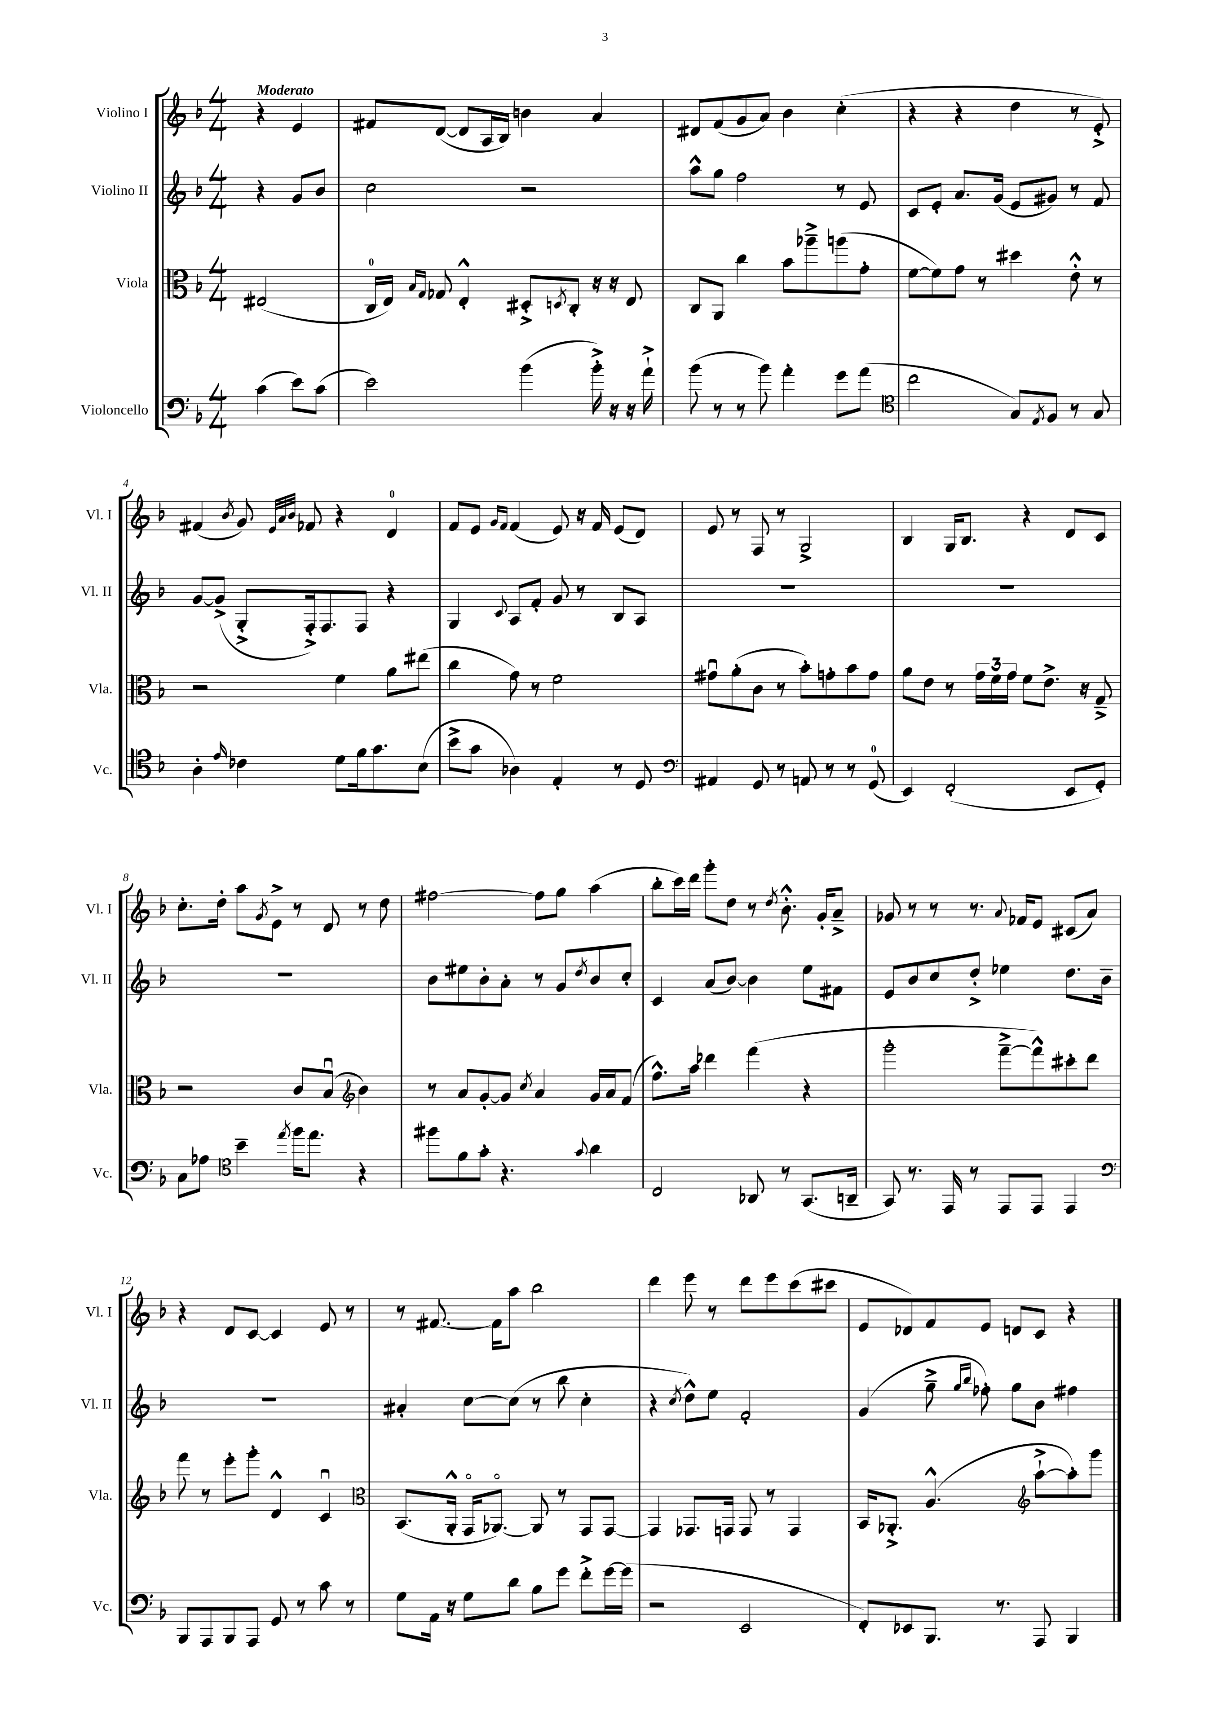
<<
\new StaffGroup <<
\new Staff = "s0" \with { instrumentName = "Violino I" shortInstrumentName = "Vl. I" } {
    \clef treble \key f \major \numericTimeSignature \time 4/4 \partial 2 \tempo "Moderato"
    r4 e'4 |
    fis'8 d'8~( d'8 a16 bes16) b'4 a'4 |
    dis'8 f'8( g'8 a'8) bes'4 c''4-.( |
    r4 r4 d''4 r8 e'8-.->) |
    fis'4( \acciaccatura { bes'8 } g'8) \grace { e'32 a'32 bes'32 } fes'8 r4 d'4-0 |
    f'8 e'8 \grace { g'16 f'16 } f'4( e'8) r16 f'16 e'8( d'8) |
    e'8 r8 f8 r8 g2-> |
    bes4 g16 bes8. r4 d'8 c'8 |
    c''8.-. d''16-. a''8 \acciaccatura { g'8 } e'8-> r8 d'8 r8 d''8 |
    fis''2~ fis''8 g''8 a''4( |
    bes''8-. c'''16) d'''16 g'''8-. d''8 r8 \acciaccatura { d''8 } bes'8.-.-^ g'16-. a'8---> |
    ges'8 r8 r8 r8. \appoggiatura { a'8 } fes'16 e'8 cis'8( a'8) |
    r4 d'8 c'8~ c'4 e'8 r8 |
    r8 fis'8.~ fis'16 a''8 bes''2 |
    d'''4 e'''8 r8 d'''8 e'''8 c'''8( cis'''8 |
    e'8 des'8) f'8 e'8 d'8 c'8 r4 \bar "|." |
}
\new Staff = "s1" \with { instrumentName = "Violino II" shortInstrumentName = "Vl. II" } {
    \clef treble \key f \major \numericTimeSignature \time 4/4 \partial 2
    r4 g'8 bes'8 |
    c''2 r2 |
    a''8-^ g''8 f''2 r8 e'8 |
    c'8 e'8-. a'8. g'16( e'8 gis'8) r8 f'8 |
    g'8~ g'8->( g8-.-> f16-.->) f8. f8 r4 |
    g4 \appoggiatura { c'8 } a8 f'8-. g'8 r8 bes8 a8 |
    R1 |
    R1 |
    R1 |
    bes'8 eis''8 bes'8-. a'8-. r8 g'8 \acciaccatura { d''8 } bes'8 c''8-. |
    c'4 a'8( bes'8~) bes'4 e''8 fis'8 |
    e'8 bes'8 c''8 d''8-.-> ees''4 d''8. bes'16-- |
    R1 |
    ais'4-. c''8~ c''8( r8 bes''8 c''4-. |
    r4 \acciaccatura { c''8 } d''8-^) e''8 f'2-. |
    g'4( g''8---> \grace { g''16 bes''16 } fes''8-.) g''8 bes'8 fis''4 \bar "|." |
}
\new Staff = "s2" \with { instrumentName = "Viola" shortInstrumentName = "Vla." } {
    \clef alto \key f \major \numericTimeSignature \time 4/4 \partial 2
    eis2( |
    c16-0 e16) \grace { bes16 g16 } ges8 e4-.-^ dis8-.-> \acciaccatura { d8 } c8-. r16 r16 e8 |
    c8 a,8 c''4 bes'8 aes''8---> a''8( g'8-. |
    f'8~ f'8) g'8 r8 dis''4 e'8-.-^ r8 |
    r2 f'4 a'8 eis''8( |
    c''4 g'8) r8 f'2 |
    gis'8\downbow a'8-.( c'8 r8 bes'8-.) g'8-. bes'8 g'8 |
    a'8 e'8 r8 \tuplet 3/2 { g'16 f'16 g'16 } f'8 e'8.-> r16 g8---> |
    r2 c'8 bes8\downbow( \clef treble bes'4) |
    r8 a'8 g'8~-. g'8 \acciaccatura { c''8 } a'4 g'16 a'16 f'8( |
    f''8.-^) a''16 des'''4 f'''4( r4 |
    g'''2-. f'''8~---> f'''8-^) cis'''8-. d'''8 |
    f'''8 r8 e'''8-. g'''8-. d'4-^ c'4\downbow |
    \clef alto bes,8.( a,16-.-^ g,16\flageolet aes,8.~\flageolet) aes,8 r8 g,8 g,8~ |
    g,4 ges,8. g,16 g,8 r8 g,4 |
    bes,16 aes,8.-.-> a4.-^( \clef treble a''8~-!-> a''8-.) g'''8 \bar "|." |
}
\new Staff = "s3" \with { instrumentName = "Violoncello" shortInstrumentName = "Vc." } {
    \clef bass \key f \major \numericTimeSignature \time 4/4 \partial 2
    c'4( e'8) c'8( |
    e'2) bes'4( bes'16-.->) r16 r16 a'16-!-> |
    bes'8( r8 r8 bes'8) a'4-. g'8 a'8( |
    \clef tenor c''2 g8) \acciaccatura { e8 } f8 r8 g8 |
    a4-. \grace { e'16 } ces'4 d'8 f'16 g'8. bes8( |
    bes'8-> g'8 aes4) e4-. r8 d8 |
    \clef bass ais,4 g,8 r8 a,8 r8 r8 g,8-0( |
    e,4) f,2-.( e,8 g,8-.) |
    c8 aes8 \clef tenor bes'4-- \acciaccatura { e''8 } f''16 e''8. r4 |
    fis''8 f'8 g'8-. r4. \appoggiatura { g'8 } a'4 |
    c2 aes,8 r8 g,8.( a,16-- |
    g,8) r8. e,16 r8 e,8 e,8 e,4 |
    \clef bass bes,,8 a,,8 bes,,8 a,,8 g,8 r8 c'8 r8 |
    g8 a,16 r16 g8 d'8 bes8 g'8 f'8-.-> g'16~ g'16( |
    r2 e,2 |
    f,8-.) ees,8 bes,,8. r8. a,,8 bes,,4 \bar "|." |
}
>>
>>
